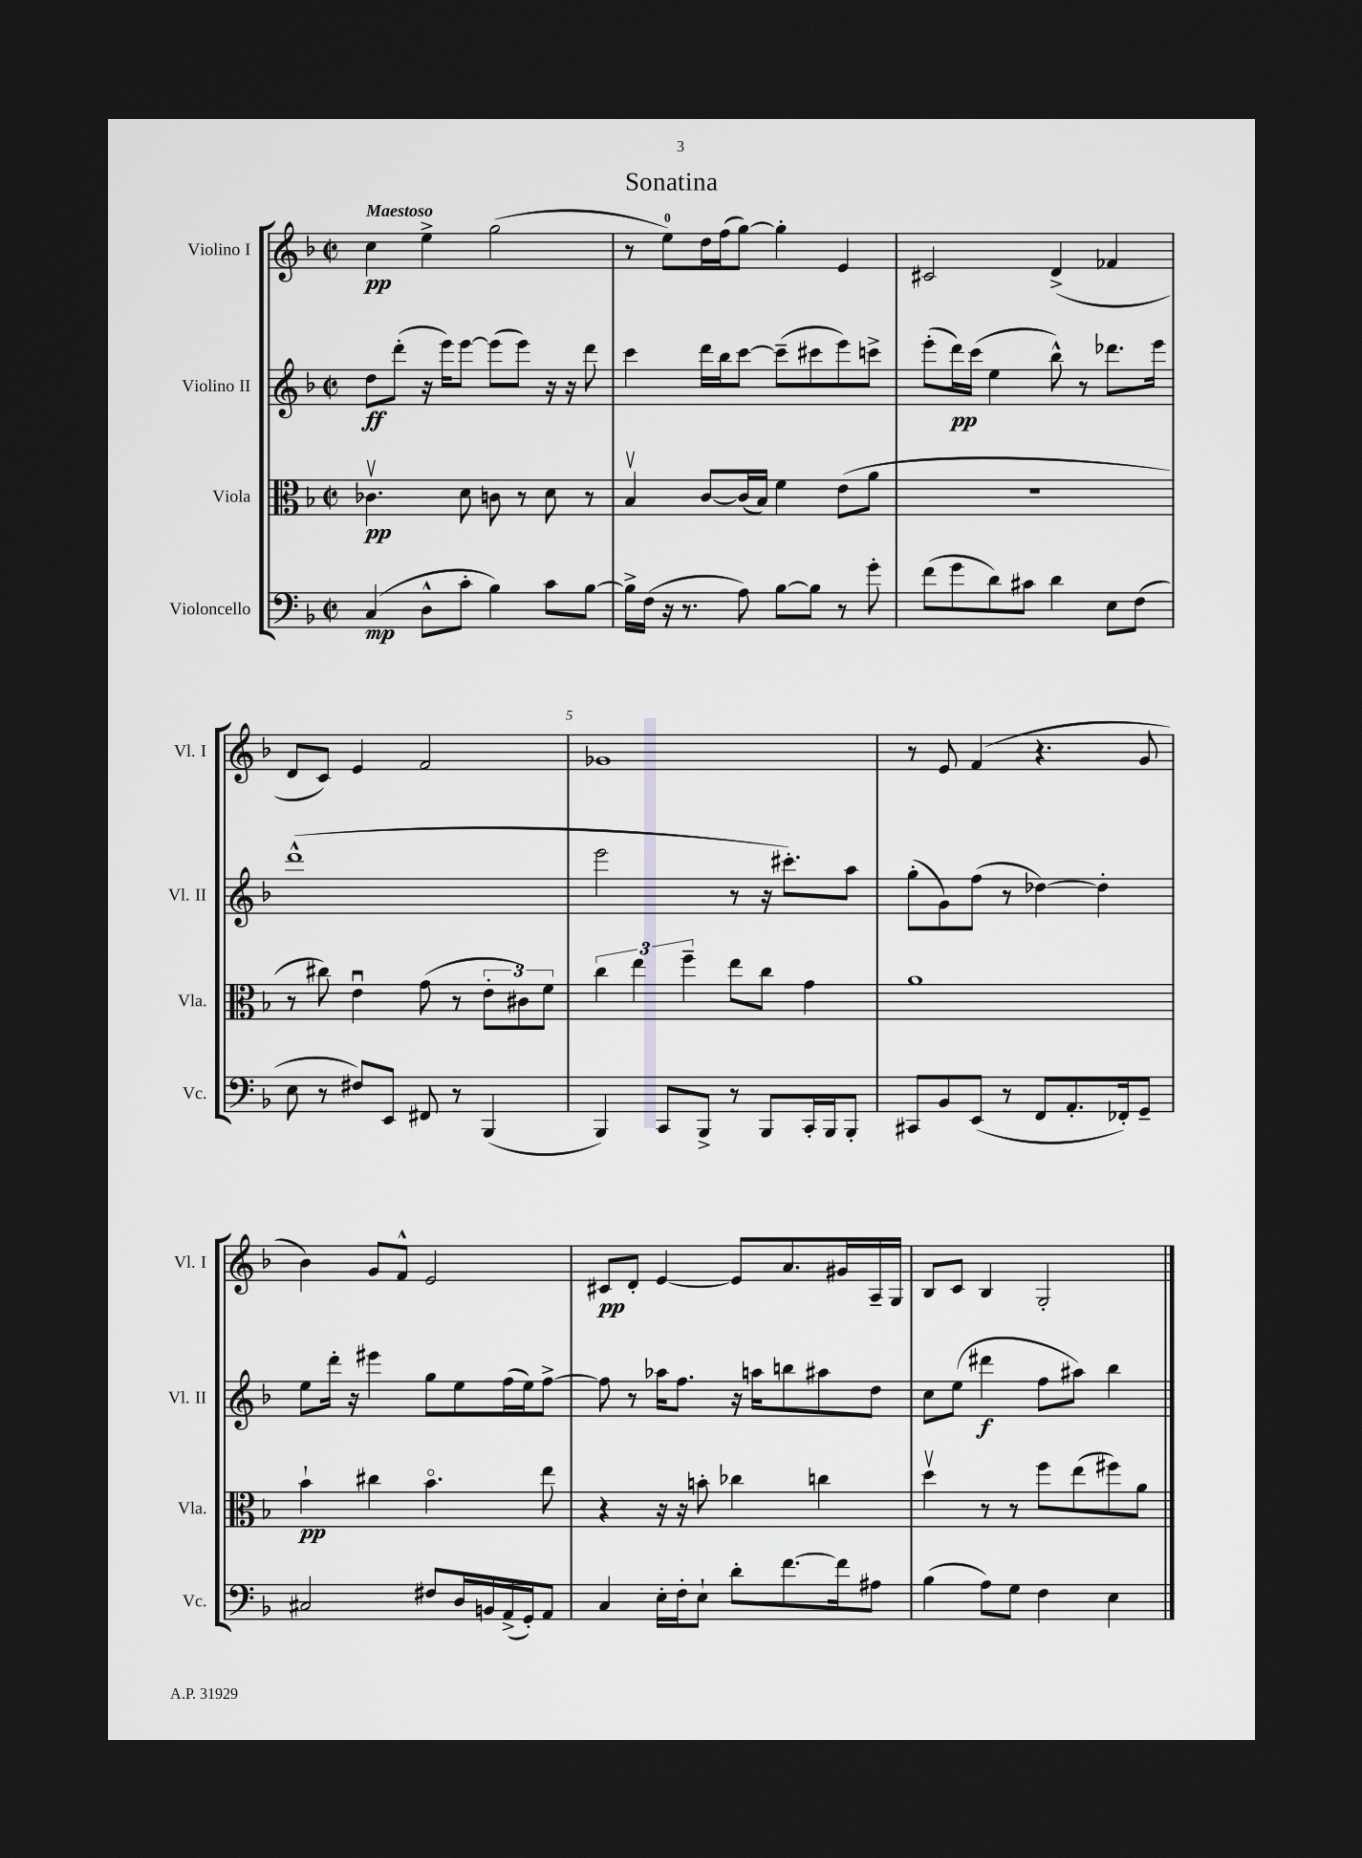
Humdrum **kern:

**kern	**kern	**kern	**kern
*staff4	*staff3	*staff2	*staff1
*clefF4	*clefC3	*clefG2	*clefG2
*k[b-]	*k[b-]	*k[b-]	*k[b-]
*M2/2	*M2/2	*M2/2	*M2/2
*met(c|)	*met(c|)	*met(c|)	*met(c|)
(4C/	4.c-v\	8dd\L	4cc\
.	.	(8ddd'\J	.
8D^^\L	.	16r	4ee^\
.	.	16eee\LK)	.
8c'\J	8d\	[8eee\J	.
4B-\)	8c\	(8eee\]L	(2gg\
.	8r	8eee\J)	.
8c\L	8d\	16r	.
.	.	16r	.
[8B-\J	8r	8ddd\	.
=	=	=	=
16B-^\]LL	4B-v/	4ccc\	8r
(16F\JJ	.	.	.
16r	.	.	8ee\L)
8.r	.	.	.
.	[8c/L	16ddd\LL	16dd\L
.	.	16bb-\J	(16ff\J
8A\)	(16c/]L	[8ccc\J	[8gg\J)
.	16B-/JJ)	.	.
[8B-\L	4f\	(8ccc~\]L	4gg'\]
8B-\]J	.	8ccc#\	.
8r	(8e\L	8eee\)	4e/
8g'\	8a\J	8ccc^\J	.
=	=	=	=
(8f\L	1r	(8eee'\L	2c#/
8g\	.	16ddd\L)	.
.	.	(16ccc\JJ	.
8d\)	.	4ee\	.
8c#\J	.	.	.
4d\	.	8bb-^^\)	(4d^/
.	.	8r	.
8E\L	.	8.ddd-\L	4f-/
(8F\J	.	.	.
.	.	16eee\Jk	.
=	=	=	=
8E\	8r	(1ddd^^	8d/L
8r	8cc#\)	.	8c/J)
8F#/L)	4eu\	.	4e/
8EE/J	.	.	.
8FF#/	(8g\	.	2f/
8r	8r	.	.
(4BBB-/	12e'\L	.	.
.	12c#\)	.	.
.	12f\J	.	.
=	=	=	=
4BBB-/)	6cc\	2eee\	1g-
.	6ee\	.	.
8CC/L	.	.	.
.	6ff~\	.	.
8BBB-^/J	.	.	.
8r	8ee\L	8r	.
8BBB-/L	8cc\J	16r	.
.	.	8.ccc#'\L)	.
16CC'/L	4g\	.	.
16BBB-/J	.	.	.
8BBB-'/J	.	8aa\J	.
=	=	=	=
8CC#/L	1a	(8gg'\L	8r
8BB-/	.	8g\)	8e/
(8EE/J	.	(8ff\J	(4f/
8r	.	8r	.
8FF/L	.	[4dd-\)	4.r
8.AA'/	.	.	.
.	.	4dd-'\]	.
16FF-'/k)	.	.	.
8GG~/J	.	.	8g/
=	=	=	=
2C#/	4b-`\	8ee\L	4b-\)
.	.	16ddd'\Jk	.
.	.	16r	.
.	4cc#\	4eee#\	8g/L
.	.	.	8f^^/J
8F#/L	4.b-o\	8gg\L	2e/
16D/L	.	8ee\	.
16BB/	.	.	.
(16AA^/	.	(16ff\L	.
16GG'/J)	.	16ee\J)	.
8AA/J	8ee\	[8ff^\J	.
=	=	=	=
4C/	4r	8ff\]	8c#/L
.	.	8r	8d'/J
16E'\LL	16r	16aa-\LK	[4e/
16F'\J	16r	8.ff\J	.
8E`\J	8b'\	.	.
8d'\L	4cc-\	16r	8e/]L
.	.	16aa\LK	.
[8.f\	.	8bb\	8.a/
.	4cc\	8aa#\	.
16f\]k	.	.	16g#/L
8A#\J	.	8dd\J	16A~/
.	.	.	16G/JJ
=	=	=	=
(4B-\	4ddv\	8cc\L	8B-/L
.	.	(8ee\J	8c/J
8A\L)	8r	4ddd#\	4B-/
8G\J	8r	.	.
4F\	8ff\L	8ff\L	2G'/
.	(8ee\	8aa#\J)	.
4E\	8ff#\)	4bb-\	.
.	8a\J	.	.
==	==	==	==
*-	*-	*-	*-
